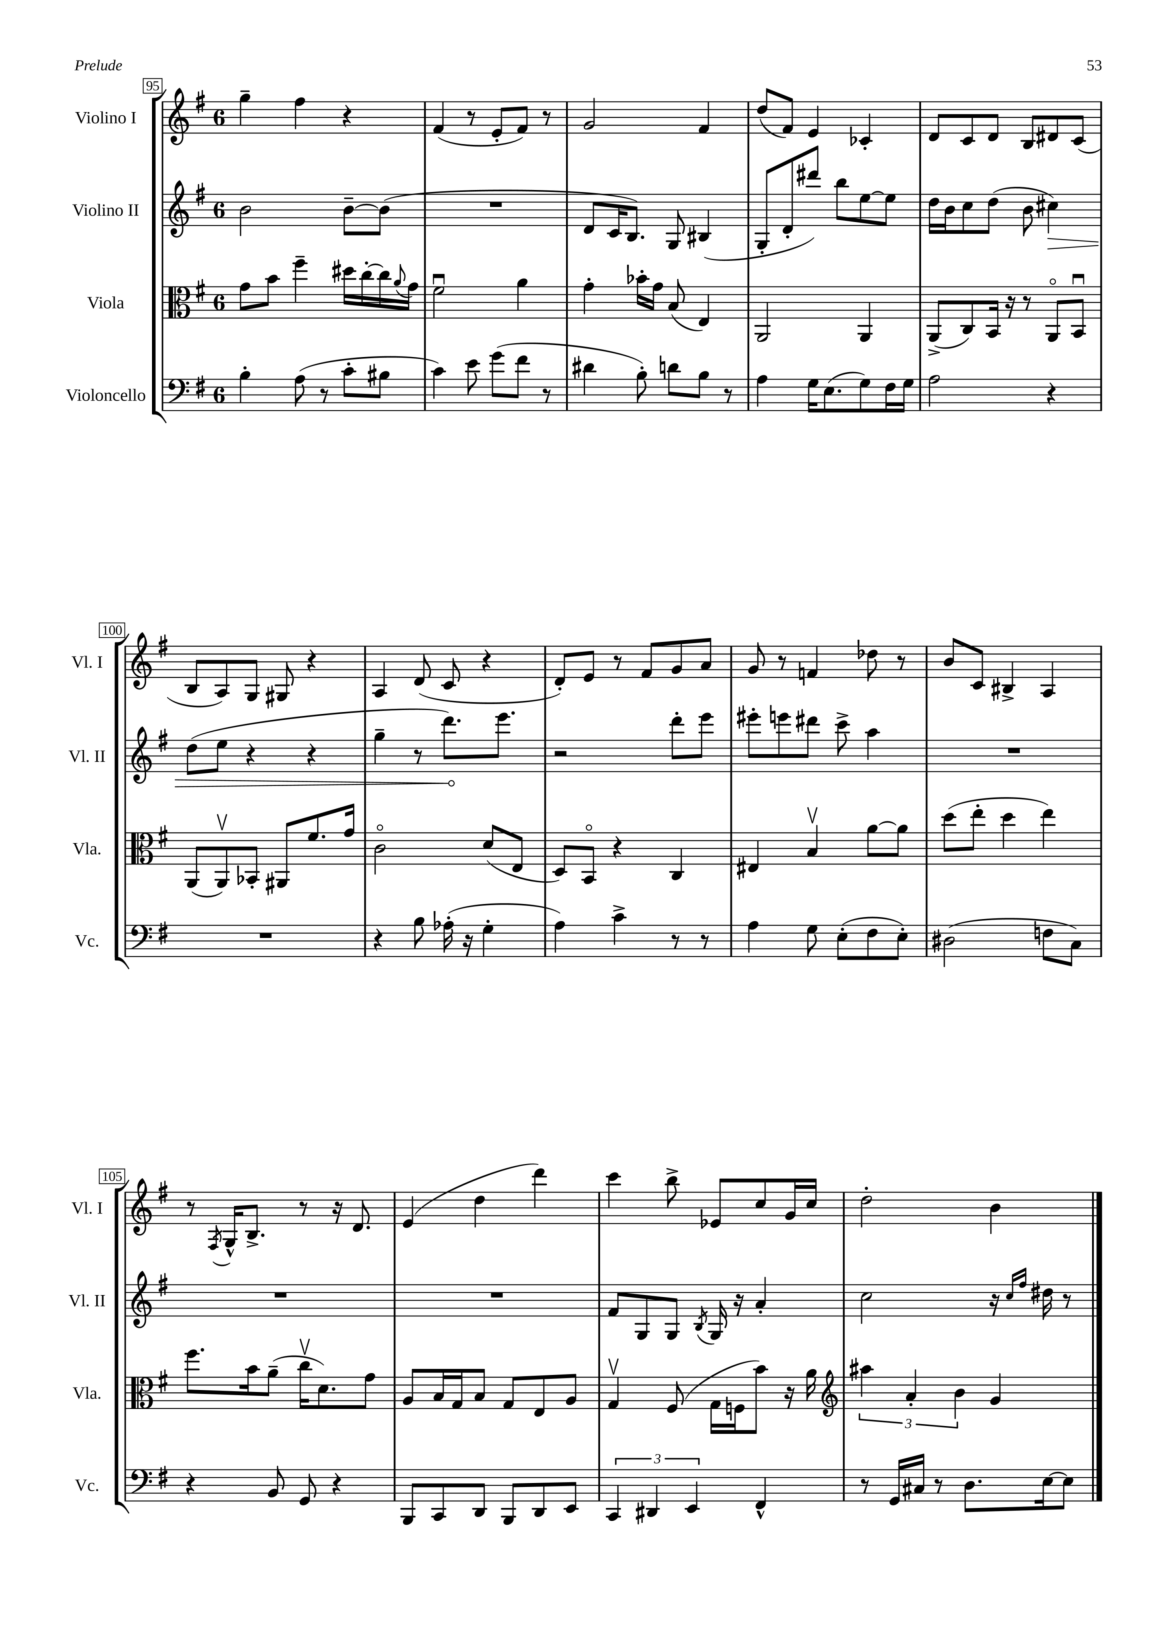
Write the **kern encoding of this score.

**kern	**kern	**kern	**dynam	**kern
*part4	*part3	*part2	*part2	*part1
*staff4	*staff3	*staff2	*staff2	*staff1
*I"Violoncello	*I"Viola	*I"Violino II	*	*I"Violino I
*I'Vc.	*I'Vla.	*I'Vl. II	*	*I'Vl. I
*clefF4	*clefC3	*clefG2	*	*clefG2
*k[f#]	*k[f#]	*k[f#]	*	*k[f#]
*M6/8	*M6/8	*M6/8	*	*M6/8
=95	=95	=95	=95	=95
4B'\	8g\L	2b\	.	4gg~\
.	8b\J	.	.	.
(8A\	4ff#~\	.	.	4ff#\
8r	.	.	.	.
8c'\L	16dd#X\LL	[8b~\L	.	4r
.	[16cc'\	.	.	.
8B#X\J	16cc\]	(8b\J]	.	.
.	8qqa/	.	.	.
.	16g\JJ	.	.	.
=96	=96	=96	=96	=96
4c\)	2f#u\	2.r	.	(4f#/
8e\	.	.	.	8r
(8g\L	.	.	.	8e'/L
8f#\J	4a\	.	.	8f#/J)
8r	.	.	.	8r
=97	=97	=97	=97	=97
4d#X\	4g'\	8d/L	.	2g/
.	.	16c/K	.	.
.	.	8.B/J)	.	.
8B'\)	16b-X'\LL	.	.	.
.	16g\JJ	.	.	.
8dn\L	(8B/	8G/	.	.
8B\J	4E/)	(4B#X/	.	4f#/
8r	.	.	.	.
=98	=98	=98	=98	=98
4A\	2AA/	8G'/L	.	(8dd/L
.	.	8d'/	.	8f#/J)
16G\KL	.	8ddd#X/J)	.	4e/
(8.E\	.	.	.	.
.	.	8bb\L	.	.
8G\)	4AA/	[8ee\	.	4c-X'/
16F#\L	.	8ee\J]	.	.
16G\JJ	.	.	.	.
=99	=99	=99	=99	=99
2A\	(8AA^/L	16dd\LL	.	8d/L
.	.	16b\J	.	.
.	8C/)	8cc\	.	8c/
.	16BB/Jk	(8dd\J	.	8d/J
.	16r	.	.	.
.	8r	8b\	.	8B/L
!	!	!	!LO:HP:b	!
4r	8AA/L	4cc#X\)	>	8d#X/
.	8BBu/J	.	.	(8c/J
!!LO:LB:g=z
=100	=100	=100	=100	=100
2.r	(8AA/L	(8dd\L	.	8B/L
.	8AAv/)	8ee\J	.	8A/)
.	8BB-X'/J	4r	.	8G/J
.	8AA#X/L	.	.	8G#X/
.	8.f#/	4r	.	4r
.	16g/Jk	.	.	.
=101	=101	=101	=101	=101
4r	2c\	4gg~\	.	4A/
8B\	.	8r	.	(8d/
(16A-X'\	.	8.ddd\L)	.	8c/
16r	.	.	.	.
4G'\	(8d/L	.	.	4r
.	.	8.eee\J	]	.
.	8E/J	.	.	.
=102	=102	=102	=102	=102
4A\)	8D/L)	2r	.	8d'/L)
.	8BB/J	.	.	8e/J
4c^\	4r	.	.	8r
.	.	.	.	8f#/L
8r	4C/	8ddd'\L	.	8g/
8r	.	8eee\J	.	8a/J
=103	=103	=103	=103	=103
4A\	4E#X/	8eee#X'\L	.	8g/
.	.	8eeen\	.	8r
8G\	4Bv/	8ddd#X\J	.	4fn/
(8E'\L	.	8ccc^\	.	.
8F#\	[8a\L	4aa\	.	8dd-X\
8E'\J)	8a\J]	.	.	8r
=104	=104	=104	=104	=104
(2D#X\	(8dd\L	2.r	.	8b/L
.	8ee'\J	.	.	8c/J
.	4dd\	.	.	4B#X^/
8Fn\L	4ee\)	.	.	4A/
8C\J)	.	.	.	.
!!LO:LB:g=z
=105	=105	=105	=105	=105
4r	8.ff#\L	2.r	.	8r
.	.	.	.	8qF#/
.	.	.	.	16G^^/KL
.	16b\k	.	.	8.B^/J
8BB/	(8a~\J	.	.	.
8GG/	16ccv\KL	.	.	8r
.	8.d\)	.	.	.
4r	.	.	.	16r
.	.	.	.	8.d/
.	8g\J	.	.	.
=106	=106	=106	=106	=106
8BBB/L	8A/L	2.r	.	(4e/
8CC/	16B/L	.	.	.
.	16G/J	.	.	.
8DD/J	8B/J	.	.	4dd\
8BBB/L	8G/L	.	.	.
8DD/	8E/	.	.	4ddd\)
8EE/J	8A/J	.	.	.
=107	=107	=107	=107	=107
6CC/	4Gv/	8f#/L	.	4ccc\
.	.	8G/	.	.
6DD#X/	.	.	.	.
.	(8F#/	8G/J	.	8bb^\
6EE/	.	.	.	.
.	.	8qB/	.	.
.	16G\LL	16G/	.	8e-X/L
.	16Fn\J	16r	.	.
4FF#^^/	8b\J)	4a'/	.	8cc/
.	16r	.	.	16g/L
.	16a\	.	.	16cc/JJ
=108	=108	=108	=108	=108
*	*clefG2	*	*	*
8r	6aa#X\	2cc\	.	2dd'\
16GG/LL	.	.	.	.
.	6a'/	.	.	.
16C#X/JJ	.	.	.	.
8r	.	.	.	.
.	6b\	.	.	.
8.D\L	.	.	.	.
.	4g/	16r	.	4b\
.	.	16qqcc/LL	.	.
.	.	16qqff#/JJ	.	.
[16E\k	.	16dd#X\	.	.
8E\J]	.	8r	.	.
==	==	==	==	==
*-	*-	*-	*-	*-
